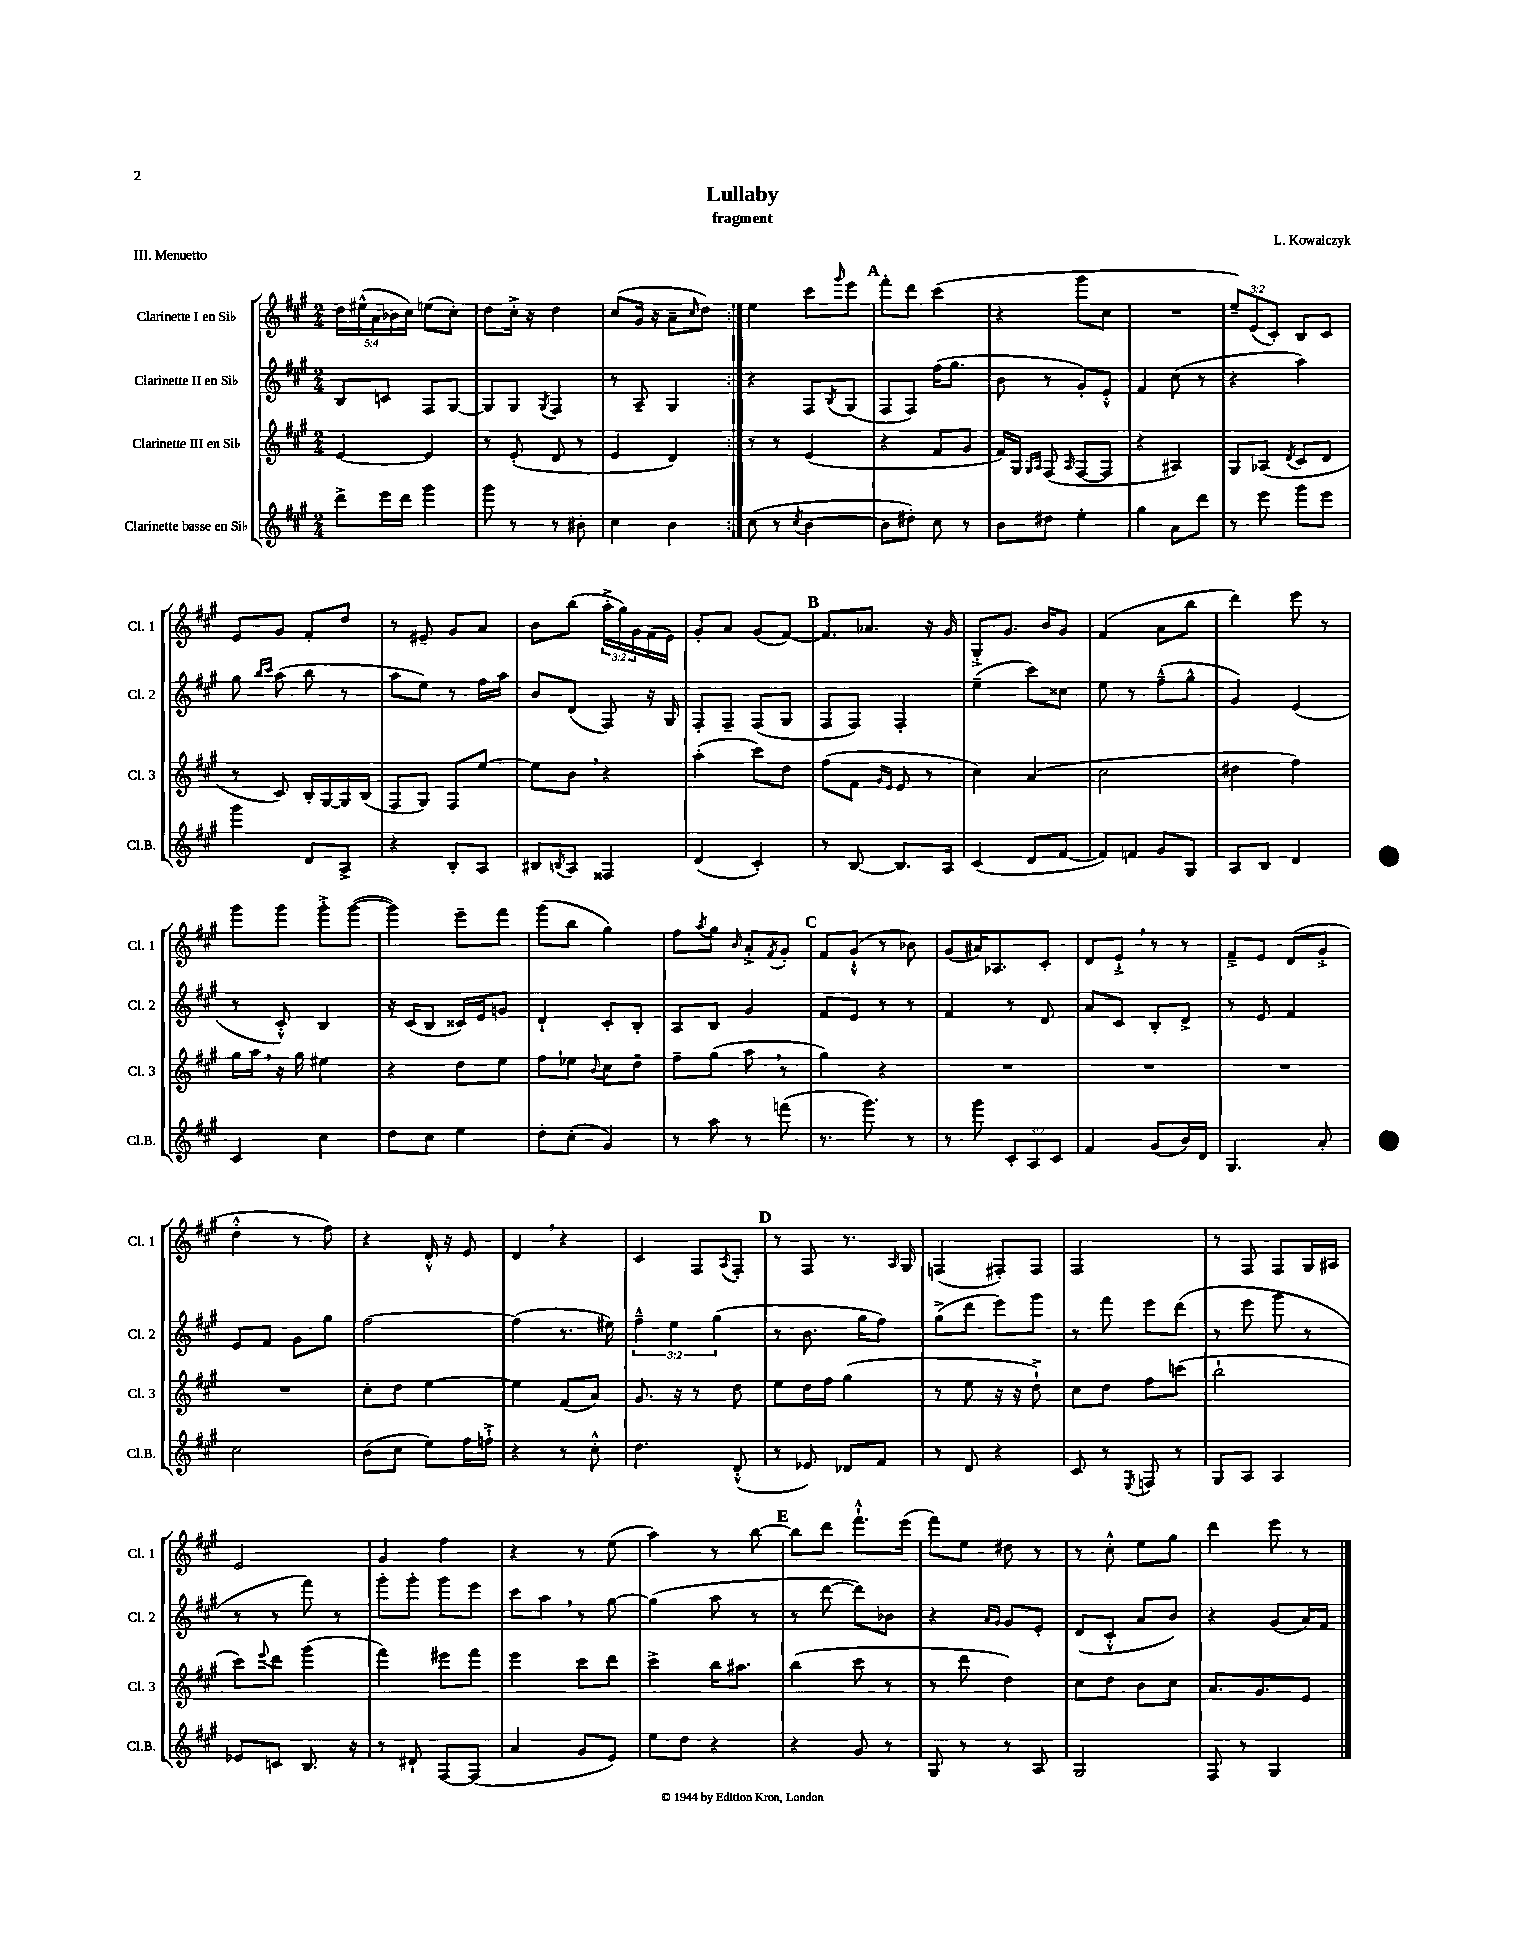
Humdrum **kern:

**kern	**kern	**kern	**kern
*part4	*part3	*part2	*part1
*staff4	*staff3	*staff2	*staff1
*I"Clarinette basse en Si♭	*I"Clarinette III en Si♭	*I"Clarinette II en Si♭	*I"Clarinette I en Si♭
*I'Cl.B.	*I'Cl. 3	*I'Cl. 2	*I'Cl. 1
*clefG2	*clefG2	*clefG2	*clefG2
*k[f#c#g#]	*k[f#c#g#]	*k[f#c#g#]	*k[f#c#g#]
*M2/4	*M2/4	*M2/4	*M2/4
=1	=1	=1	=1
8ddd^\L	[4e/	8B/L	20dd\LL
.	.	.	(20ee#X^^\
.	.	.	20a\
16eee\L	.	8cn/J	.
.	.	.	20b-X\
16ddd\JJ	.	.	.
.	.	.	20cc#\JJ)
4ggg#\	4e/]	8F#/L	(8een\L
.	.	[8G#/J	8cc#'\J)
=2	=2	=2	=2
8ggg#\	8r	8G#/L]	8dd\L
8r	(8e'/	8G#/J	16cc#'^\Jk
.	.	.	16r
.	.	8qG#/	.
8r	8d/	4F#/	4dd\
8b#X'\	8r	.	.
=3	=3	=3	=3
4cc#\	4e/	8r	(8cc#/L
.	.	8A~/	16g#/Jk
.	.	.	16r
4b\	4d/)	4G#/	8a~\L
.	.	.	16qqcc#/
.	.	.	8dd\J)
=4:|!	=4:|!	=4:|!	=4:|!
(8cc#\	8r	4r	4ee\
8r	8r	.	.
8qcc#/	.	.	.
[4b\	(4e/	8F#/L	8ccc#\L
.	.	8qB/	16qqggg#/
.	.	(8G#/J	8eee\J
!!LO:REH:place=s1:t=A
=5	=5	=5	=5
8b\L]	4r	8F#/L	8fff#'\L
8dd#X'\J)	.	8F#/J)	8ddd\J
8cc#\	8f#/L	(16ff#\KL	(4ccc#\
.	.	8.gg#\J	.
8r	8g#/J	.	.
=6	=6	=6	=6
8b\L	16f#/LL)	8b\	4r
.	16G#/JJ	.	.
.	16qqG#/LL	.	.
.	16qqA/JJ	.	.
8dd#X\J	(8F#/	8r	.
.	16qqA/	.	.
4ee'\	[8F#/L	8g#'/L)	8ggg#\L
.	8F#/J]	8e'^^/J	8cc#\J
=7	=7	=7	=7
4gg#\	4r	4f#/	2r
8a\L	4A#X/)	(8cc#\	.
8ddd\J	.	8r	.
=8	=8	=8	=8
8r	8G#/L	4r	12ee~/L)
.	.	.	(12e/
8eee\	(8A-X/J	.	.
.	.	.	12c#'/J)
.	8qd/	.	.
8ggg#\L	8c#/L	4aa\)	8B/L
8eee\J	8d/J	.	8c#/J
!!LO:LB:g=z
=9	=9	=9	=9
4ggg#\	8r	8gg#\	8e/L
.	.	16qqbb/LL	.
.	.	16qqccc#/JJ	.
.	8c#/)	(8aa\	8g#/J
8d/L	16B'/LL	8bb\	8f#'/L
.	[16G#/	.	.
8A^/J	16G#/]	8r	8dd/J
.	(16B/JJ	.	.
=10	=10	=10	=10
4r	8F#/L	8aa\L	8r
.	8G#/J)	8ee\J)	8e#X~/
8B'/L	8F#/L	8r	8g#/L
8A/J	[8ee/J	16ff#\LL	8a/J
.	.	16aa\JJ	.
=11	=11	=11	=11
8B#X/L	8ee\L]	8b/L	8b\L
8qBn/	.	.	.
8A/J	8b,\J	(8d/J	(8bb\J
4F##X/	4r	8F#/)	24aa'^\LL
.	.	.	24gg#\)
.	.	.	24g#\
.	.	16r	(16f#\
.	.	16G#/	16e\JJ)
=12	=12	=12	=12
(4d/	(4aa'\	8F#'/L	8g#'/L
.	.	8F#~/J	8a/J
4c#'/)	8ccc#\L)	(8F#/L	(8g#/L
.	8dd\J	8G#/J	[8f#/J)
!!LO:REH:place=s1:t=B
=13	=13	=13	=13
8r	(8ff#\L	8F#/L	8.f#/L]
[8B/	8f#\J	8F#/J)	.
.	.	.	8.a-X/J
.	16qqg#/LL	.	.
.	16qqe/JJ	.	.
8.B/L]	8e/	4F#'/	.
.	8r	.	16r
16A/Jk	.	.	16g#/
=14	=14	=14	=14
(4c#/	4cc#\)	(4ee~\	8G#'^/L
.	.	.	8.g#/J
8d/L	(4a/	8ccc#\L)	.
.	.	.	16b/KL
[8f#/J	.	8cc##X\J	8g#/J
=15	=15	=15	=15
8f#/L])	2cc#\	8ee\	(4f#/
8fn/J	.	8r	.
8g#/L	.	(8ff#~^^\L	8a\L
8G#/J	.	8gg#^^\J	8bb\J
=16	=16	=16	=16
8A/L	4dd#X\	4g#/)	4ddd\)
8B/J	.	.	.
4d/	4ff#\)	(4e/	8eee\
.	.	.	8r
!!LO:LB:g=z
=17	=17	=17	=17
4c#/	16gg#\LL	8r	8ggg#\L
.	16aa,\JJ	.	.
.	16r	8c#'^^/)	8ggg#\J
.	16gg#\	.	.
4cc#\	4ee#X\	4B/	8ggg#'^\L
.	.	.	([8ggg#\J
=18	=18	=18	=18
8dd\L	4r	16r	4ggg#\])
.	.	(16c#/KL	.
8cc#\J	.	8B/J	.
4ee\	8dd\L	16c##X/LL)	8eee~\L
.	.	16e/J	.
.	8ee\J	8gn/J	8fff#\J
=19	=19	=19	=19
8dd'\L	8ff#\L	4d`/	(8ggg#\L
(8cc#'\J	8ee-X\J	.	8bb\J
.	8qqb/	.	.
4g#/)	8cc#\L	8c#'/L	4gg#\)
.	8dd~\J	8B'/J	.
=20	=20	=20	=20
8r	8ff#~\L	8A/L	8ff#\L
.	.	.	8qaa/
8aa\	(8gg#\J	8B/J	8gg#\J
.	.	.	16qqb/
8r	8aa,\	4g#/	8a'^/L
.	.	.	8qf#/
(8fffn\	8r	.	8g#'/J
!!LO:REH:place=s1:t=C
=21	=21	=21	=21
8.r	4gg#\)	8f#/L	8f#/L
.	.	8e/J	(8g#`^^/J
8.ggg#\)	.	.	.
.	4r	8r	8r
8r	.	8r	8b-X\)
=22	=22	=22	=22
8r	2r	4f#/	(8g#/L
8ggg#\	.	.	16a#X/K)
.	.	.	8.A-X/
12c#'/L	.	8r	.
12A/	.	.	.
.	.	8d/	8c#'/J
12c#/J	.	.	.
=23	=23	=23	=23
4f#/	2r	8a/L	8d/L
.	.	8c#/J	8e`^,/J
(8g#/L	.	8B'/L	8r
16b/L)	.	8d^/J	8r
16d/JJ	.	.	.
=24	=24	=24	=24
4.G#/	2r	8r	8f#~^/L
.	.	8e/	8e/J
.	.	4f#/	(8d/L
8a'/	.	.	8g#'^/J
!!LO:LB:g=z
=25	=25	=25	=25
2cc#\	2r	8e/L	4dd'^^\
.	.	8f#/J	.
.	.	8g#\L	8r
.	.	8gg#\J	8ff#\)
=26	=26	=26	=26
(8b\L	8cc#'\L	[2ff#\	4r
8cc#\J	8dd\J	.	.
8ee\L)	[4ee\	.	16d'^^/
.	.	.	16r
16ff#\L	.	.	8e/
16ffn`^\JJ	.	.	.
=27	=27	=27	=27
4r	4ee\]	(4ff#\]	4d,/
8r	(8f#/L	8.r	4r
8cc#'^^\	8a/J)	.	.
.	.	16ee#X\)	.
=28	=28	=28	=28
4.dd\	8.g#/	6ff#~^^\	4c#/
.	.	6ee\	.
.	16r	.	.
.	8r	.	8F#/L
.	.	(6gg#\	.
.	.	.	8qA/
(8d'^^/	8dd\	.	8F#'/J
!!LO:REH:place=s1:t=D
=29	=29	=29	=29
8r	8ee\L	8r	8r
8e-X/)	16dd\L	8.b\	8F#/
.	16ff#\JJ	.	.
8d-X/L	(4gg#\	.	8.r
.	.	16gg#\KL	.
8f#/J	.	8ff#\J)	.
.	.	.	16qqA/
.	.	.	16G#/
=30	=30	=30	=30
8r	8r	(8gg#^\L	(4Fn/
8d/	8ee\	8ddd\J	.
4r	16r	8eee\L)	8F#X'/L)
.	16r	.	.
.	8dd`^\)	8ggg#\J	8F#/J
=31	=31	=31	=31
8c#/	8cc#\L	8r	2F#/
8r	8dd\J	8fff#\	.
8qE/	.	.	.
8Fn/	8ff#\L	8eee\L	.
8r	(8cccn\J	(8ddd\J	.
=32	=32	=32	=32
8G#/L	2bb`\	8r	8r
8A/J	.	8eee\	8F#/
4A/	.	8ggg#\	8F#/L
.	.	8r	16G#/L
.	.	.	16A#X/JJ
!!LO:LB:g=z
=33	=33	=33	=33
8e-X/L	8ccc#\L)	8r	2e/
.	8qqeee/	.	.
8cn/J	8ddd\J	8r	.
8.B/	(4ggg#\	8fff#\)	.
.	.	8r	.
16r	.	.	.
=34	=34	=34	=34
8r	4fff#\)	8ggg#'\L	4g#/
8d#X`/	.	8ggg#'\J	.
[8F#/L	8eee#X\L	8ggg#\L	4ff#\
(8F#/J]	8fff#\J	8eee\J	.
=35	=35	=35	=35
4a/	4eee\	8ccc#\L	4r
.	.	8aa,\J	.
8g#/L	8ccc#\L	8r	8r
8e/J)	8ddd\J	[8gg#\	(8ee\
=36	=36	=36	=36
8ee\L	4ccc#^\	(4gg#\]	4aa\)
8dd\J	.	.	.
4r	16bb\KL	8aa\	8r
.	8.aa#X\J	.	.
.	.	8r	[8bb\
!!LO:REH:place=s1:t=E
=37	=37	=37	=37
4r	(4bb\	8r	8bb\L]
.	.	[8ddd\	8ddd\J
8g#/	8ccc#\	8ddd\L])	8.fff#`^^\L
8r	8r	8b-X\J	.
.	.	.	(16eee\Jk
=38	=38	=38	=38
8G#/	8r	4r	8fff#\L)
8r	8ddd\	.	8ee\J
.	.	16qqa/LL	.
.	.	16qqg#/JJ	.
8r	4dd\)	8g#/L	8dd#X\
8A/	.	8e'/J	8r
=39	=39	=39	=39
2G#/	8cc#\L	(8d/L	8r
.	8dd\J	8c#'^^/J	8cc#'^^\
.	8b\L	8a/L	8ee\L
.	8cc#\J	8b/J)	8gg#\J
=40	=40	=40	=40
8F#/	8.a/L	4r	4ddd\
8r	.	.	.
.	8.g#/	.	.
4G#/	.	(8g#/L	8eee\
.	8e/J	16a/L)	8r
.	.	16f#/JJ	.
==	==	==	==
*-	*-	*-	*-
